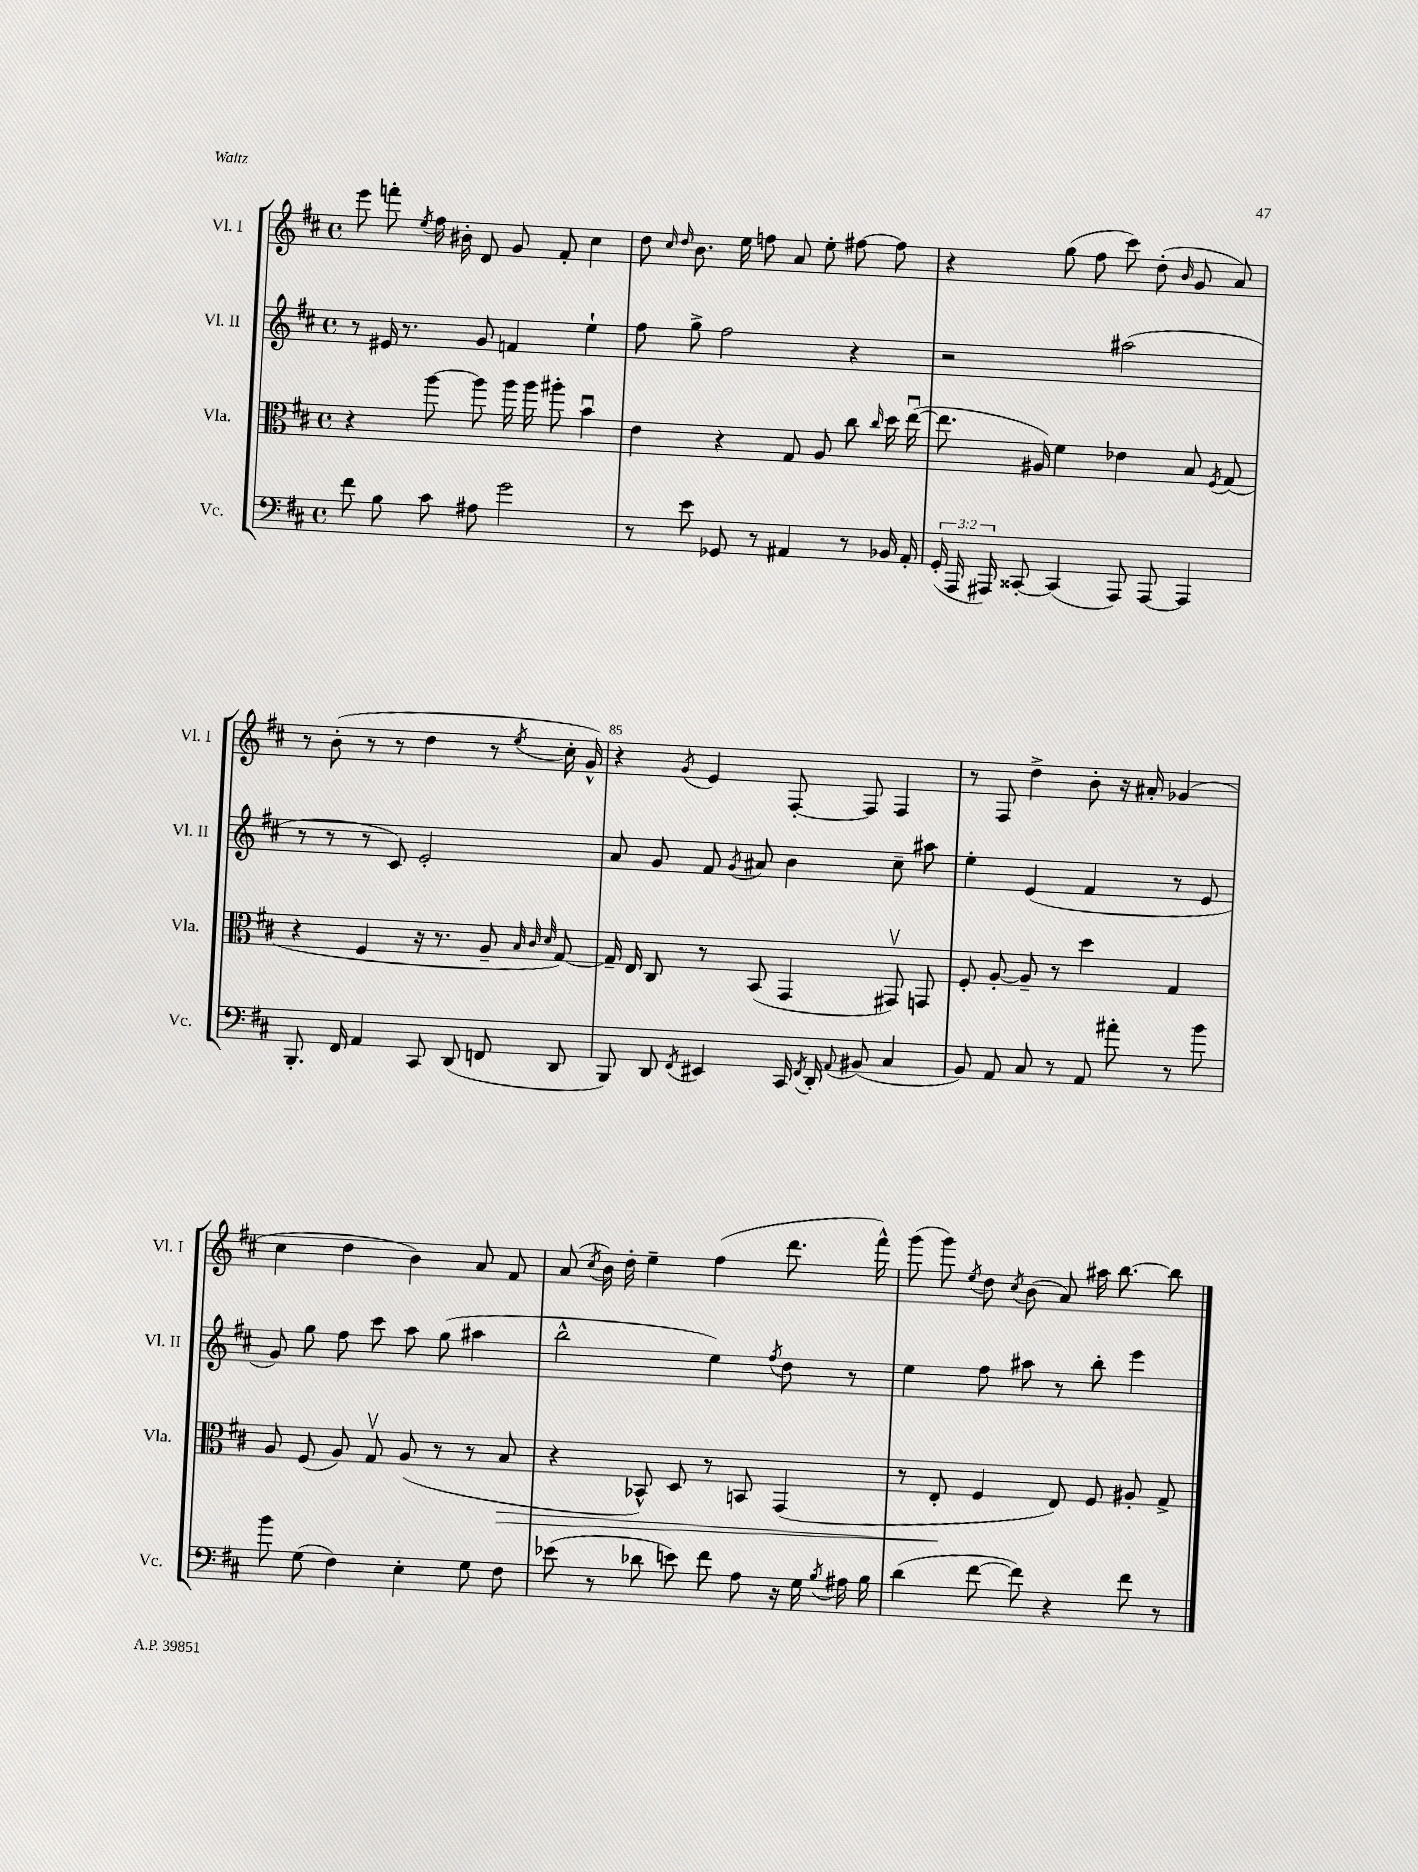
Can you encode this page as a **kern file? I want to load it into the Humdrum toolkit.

**kern	**kern	**kern	**kern
*staff4	*staff3	*staff2	*staff1
*clefF4	*clefC3	*clefG2	*clefG2
*k[f#c#]	*k[f#c#]	*k[f#c#]	*k[f#c#]
*M4/4	*M4/4	*M4/4	*M4/4
*met(c)	*met(c)	*met(c)	*met(c)
8f#\	4r	8r	8eee\
8B\	.	16e#/	8fff'\
.	.	8.r	.
.	.	.	8qee/
8c#\	[8aa\	.	16ff#\
.	.	.	16b#'\
8A#\	8aa\]	8g/	8d/
2g\	16aa\	4f/	8g/
.	16aa\	.	.
.	8aa#'\	.	8f#'/
.	4bu\	4ee`\	4cc#\
=	=	=	=
8r	4e\	8ff#\	8dd\
.	.	.	16qqcc#/
.	.	.	16qqdd/
8e\	.	8gg^\	8.b\
8GG-/	4r	2ff#\	.
.	.	.	16ee\
8r	.	.	8ff\
4AA#/	8G/	.	8a/
.	8A/	.	8ee'\
8r	8cc#\	4r	[8ff#\
.	16qqcc#/	.	.
16BB-/	16dd\	.	8ff#\]
16AA#'/	([16eeu\	.	.
=	=	=	=
(24GG'/	8.ee\]	2r	4r
24AAA/	.	.	.
24AAA#/)	.	.	.
[8CC##'/	.	.	.
.	16A#/)	.	.
(4CC##/]	4f#\	.	(8gg\
.	.	.	8ff#\
8AAA#/)	4e-\	(2aa#\	8ccc#\)
[8AAA#/	.	.	(8dd'\
.	.	.	16qqb/
4AAA#/]	8B/	.	8g/
.	8qF#/	.	.
.	(8G/	.	8a/)
=	=	=	=
8.BBB'/	4r	8r	8r
.	.	8r	(8b'\
16FF#/	.	.	.
4AA/	4F#/	8r	8r
.	.	8c#/)	8r
8CC#/	16r	2e'/	4dd\
.	8.r	.	.
(8DD/	.	.	.
8FF/	8A~/	.	8r
.	32qqB/	.	.
.	32qqc#/	.	.
.	32qqd/	.	8qee/
8DD/	[8G/)	.	16cc#'\
.	.	.	16g^^/)
=	=	=	=
8BBB/)	16G~/]	8a/	4r
.	16E/	.	.
8DD/	8C#/	8g/	.
8qFF#/	.	.	8qg/
4EE#/	8r	8f#/	4e/
.	.	8qg/	.
.	(8BB/	8a#/	.
16CC#/	4GG/	4b\	[8F#'/
8qFF#/	.	.	.
16DD'/	.	.	.
8qqAA/	.	.	.
(8BB#/	.	.	8F#/]
4C#/	8GG#v/)	8cc#~\	4F#/
.	8GG/	8aa#\	.
=	=	=	=
8BB/)	8F#'/	4ee'\	8r
8AA/	[8A'/	.	8F#/
8C#/	8A~/]	(4e/	4dd^\
8r	8r	.	.
8AA/	4dd\	4f#/	8b'\
8a#'\	.	.	16r
.	.	.	16a#'/
8r	4G/	8r	(4g-/
8b\	.	8e/	.
=	=	=	=
8b\	8A/	8g/)	4cc#\
(8G\	(8F#/	8gg\	.
4F#\)	8A/)	8ff#\	4dd\
.	8Gv/	8ccc#\	.
4E'\	(8A/	8aa\	4b\)
.	8r	(8gg\	.
8G\	8r	4aa#\	8a/
8F#\	8B/	.	8f#/
=	=	=	=
(8e-\	4r	2bb^^\	(8a/
.	.	.	8qcc#/
8r	.	.	16b\)
.	.	.	16dd'\
8d-\	8BB-^^/)	.	4ee~\
8e\)	8D/	.	.
8f#\	8r	4ee\)	(4ff#\
8A\	8BB/	.	.
.	.	8qff#/	.
16r	(4GG/	8dd\	8.ddd\
16G\	.	.	.
8qB/	.	.	.
16A#\	.	8r	.
16B\	.	.	16fff#^^\)
=	=	=	=
(4d\	8r	4ee\	(8ggg\
.	8E'/	.	8ggg\)
.	.	.	8qee/
[8f#\	4F#/	8ff#\	8dd\
.	.	.	8qcc#/
8f#\])	.	8aa#\	(8b\
4r	8E/)	8r	8a/)
.	8F#/	8bb'\	16aa#\
.	.	.	[8.bb\
8f#\	8A#'/	4eee\	.
8r	8G^/	.	8bb\]
==	==	==	==
*-	*-	*-	*-
